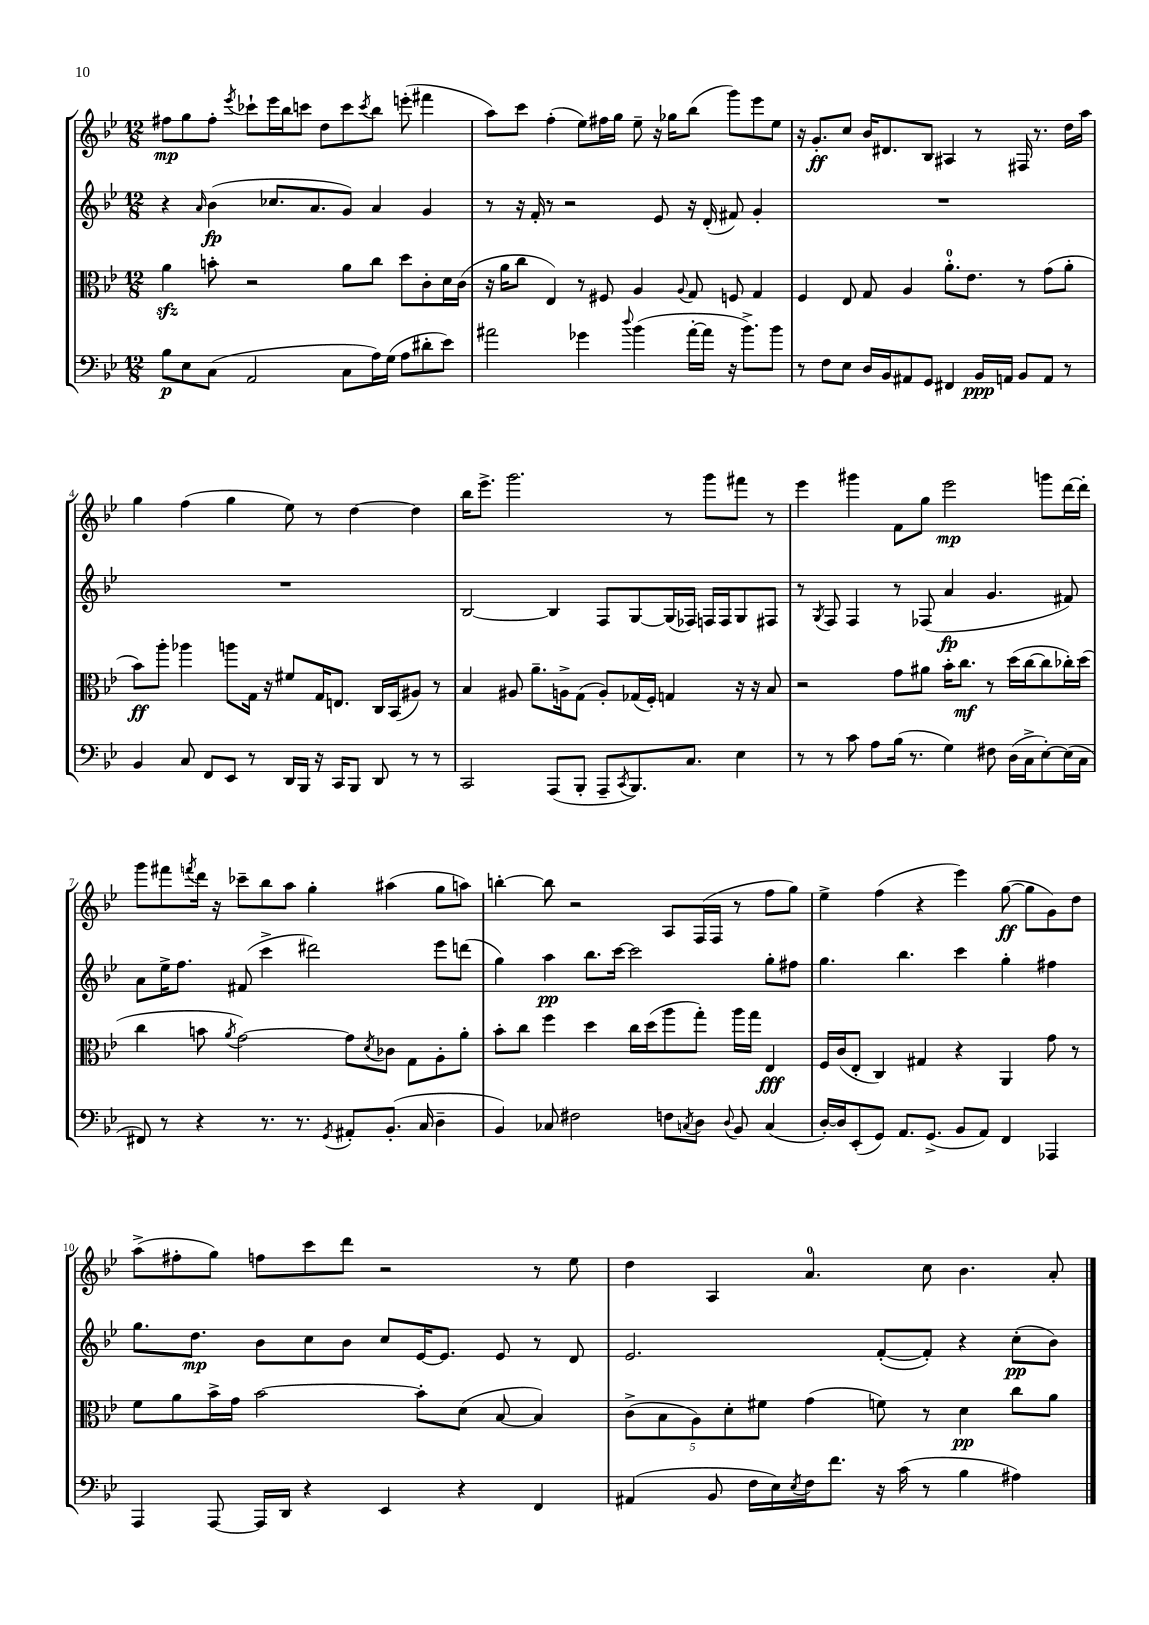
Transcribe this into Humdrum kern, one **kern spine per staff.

**kern	**kern	**kern	**kern
*staff4	*staff3	*staff2	*staff1
*clefF4	*clefC3	*clefG2	*clefG2
*k[b-e-]	*k[b-e-]	*k[b-e-]	*k[b-e-]
*M12/8	*M12/8	*M12/8	*M12/8
8B-\L	4a\	4r	8ff#\L
8E-\	.	.	8gg\
.	.	16qqa/	.
(8C\J	8b'\	(4b-\	8ff#'\J
.	.	.	8qeee-/
2AA/	2r	.	8ccc-`\L
.	.	8.cc-/L	16eee-\L
.	.	.	16bb-\J
.	.	.	8ccc\J
.	.	8.a/	.
.	.	.	8dd\L
8C\L	8a\L	8g/J)	8ccc\
.	.	.	8qccc/
16A\L)	8cc\J	4a/	8bb-\J
(16G\JJ	.	.	.
8A\L	8dd\L	.	(8eee'\
8d#'\	8c'\	4g/	4fff#\
8e-\J)	16d\L	.	.
.	(16c\JJ	.	.
=	=	=	=
2a#\	16r	8r	8aa\L)
.	16a\LK	.	.
.	8cc\J	16r	8ccc\J
.	.	16f'/	.
.	4E-/)	8r	(4ff'\
.	.	2r	.
4g-\	8r	.	8ee-\L)
.	8F#/	.	16ff#\L
.	.	.	16gg\JJ
8qqdd/	.	.	.
(4b-\	4A/	.	8ee-~\
.	.	8e-/	16r
.	.	.	16gg-\LK
.	8qqA/	.	.
[16a#'\LL	8G/	16r	(8bb-\J
16a#\]JJ	.	(16d'/	.
16r	8F/	8f#/)	8ggg\L)
8.b-^\L)	.	.	.
.	4G/	4g'/	8eee-\
8b-\J	.	.	8ee-\J
=	=	=	=
8r	4F/	1.r	16r
.	.	.	8.g'/L
8F\L	.	.	.
8E-\J	8E-/	.	8cc/J
16D/LL	8G/	.	16b-/LK
16BB-/J	.	.	8.d#/
8AA#/	4A/	.	.
8GG/J	.	.	8B-/J
4FF#/	8.a'\L	.	4A#/
.	8.e-\J	.	.
16BB-/LL	.	.	8r
16AA/JJ	.	.	.
8BB-/L	8r	.	16F#/
.	.	.	8.r
8AA/J	(8g\L	.	.
8r	8a'\J	.	16dd\LL
.	.	.	16aa\JJ
=	=	=	=
4BB-/	8b-\L)	1.r	4gg\
.	8aa'\J	.	.
8C/	4aa-\	.	(4ff\
8FF/L	.	.	.
8EE-/J	8aa\L	.	4gg\
8r	16G\Jk	.	.
.	16r	.	.
16DD/LL	8f#/L	.	8ee-\)
16BBB-/JJ	.	.	.
16r	16G/K	.	8r
16CC/LK	8.E/J	.	.
8BBB-/J	.	.	[4dd\
8DD/	16C/LL	.	.
.	(16BB-/J	.	.
8r	8A#/J)	.	4dd\]
8r	8r	.	.
=	=	=	=
2CC/	4B-/	[2B-/	16bb-\LK
.	.	.	8.eee-^\J
.	8A#/	.	2.ggg\
.	8.a~\L	.	.
(8AAA/L	.	4B-/]	.
.	16A^\k	.	.
8BBB-'/J	(8G\J	.	.
8AAA~/L	8A'/L)	8F/L	.
8qCC/	.	.	.
8.BBB-/)	(16G-/L	[8G/	.
.	16F'/JJ)	.	.
.	4G/	(16G/]L	8r
8.C/J	.	16F-/JJ)	.
.	.	16F/LL	8ggg\L
.	.	16F/J	.
4E-\	16r	8G/	8fff#\J
.	16r	.	.
.	8B-/	8F#/J	8r
=	=	=	=
8r	2r	8r	4eee-\
.	.	8qG/	.
8r	.	8F/	.
8c\	.	4F/	4ggg#\
8A\L	.	.	.
(16B-\Jk	8g\L	8r	8f\L
8.r	.	.	.
.	8a#\J	(8F-/	8gg\J
4G\)	16b-'\LK	4a/	2eee-\
.	8.cc\J	.	.
8F#\	8r	4.g/	.
(16D\LL	(16dd\LL	.	.
16C^\J	[16cc\J	.	.
[8E-'\)	8cc\]	.	8ggg\L
(16E-\]L	16cc-'\L)	8f#/)	[16ddd\L
16C\JJ	(16dd\JJ	.	16ddd'\]JJ
=	=	=	=
8FF#/)	4cc\	8a\L	8ggg\L
8r	.	16ee-^\K	8fff#\
.	.	8.ff\J	.
.	.	.	8qfff/
4r	8b\	.	16ddd\Jk
.	.	.	16r
.	8qa/	.	.
.	[2g\)	(8f#/	8ccc-~\L
8.r	.	4ccc^\	8bb-\
.	.	.	8aa\J
8.r	.	.	.
.	.	2ddd#\)	4gg'\
8qGG/	.	.	.
8AA#'/L	8g\]L	.	.
.	8qd/	.	.
(8.BB-'/J	8c-\J	.	(4aa#\
.	8G\L	.	.
16C/	.	.	.
4D~\	8A'\	8eee-\L	8gg\L
.	8a'\J	(8ddd\J	8aa\J)
=	=	=	=
4BB-/)	8b-'\L	4gg\)	[4bb'\
.	8cc\J	.	.
8C-/	4ff\	4aa\	8bb\]
2F#\	.	.	2r
.	4dd\	8.bb-\L	.
.	.	[16ccc\Jk	.
.	16cc\LL	2ccc\]	.
.	(16dd\J	.	.
8F\L	8aa\	.	8A/L
8qC/	.	.	.
8D\J	8gg'\J)	.	(16F/L
.	.	.	16F/JJ
8qqD/	.	.	.
8BB-/	16aa\LL	.	8r
.	16gg\JJ	.	.
(4C/	4E-/	8gg'\L	8ff\L
.	.	8ff#\J	8gg\J)
=	=	=	=
[16D'/LL)	16F/LL	4.gg\	4ee-^\
16D/]J	(16c/J	.	.
(8EE-'/	8E-'/J	.	.
8GG/J)	4C/)	.	(4ff\
8.AA/L	.	4.bb-\	.
.	4G#/	.	4r
(8.GG^/J	.	.	.
8BB-/L	4r	4ccc\	4eee-\)
8AA/J)	.	.	.
4FF/	4AA/	4gg'\	([8gg\
.	.	.	8gg\]L
4AAA-/	8g\	4ff#\	8g\)
.	8r	.	8dd\J
=	=	=	=
4AAA/	8f\L	8.gg\L	(8aa^\L
.	8a\	.	8ff#'\
.	.	8.dd\J	.
[8AAA/	16b-^\L	.	8gg\J)
.	16g\JJ	.	.
16AAA/]LL	[2b-\	8b-\L	8ff\L
16DD/JJ	.	.	.
4r	.	8cc\	8ccc\
.	.	8b-\J	8ddd\J
4EE-/	.	8cc/L	2r
.	8b-'\]L	[16e-/K	.
.	.	8.e-/]J	.
4r	(8d\J	.	.
.	[8B-/	8e-/	.
4FF/	4B-/])	8r	8r
.	.	8d/	8ee-\
=	=	=	=
(4AA#/	(10c^\L	2.e-/	4dd\
.	10B-\	.	.
.	10A\)	.	.
8BB-/	.	.	4A/
.	10d'\	.	.
16F\LL	.	.	.
.	10f#\J	.	.
16E-\)	.	.	.
8qE-/	.	.	.
16F\J	(4g\	.	4.a/
8.f\J	.	.	.
16r	8f\)	([8f'/L	.
(16c\	.	.	.
8r	8r	8f'/]J)	8cc\
4B-\	4d\	4r	4.b-\
4A#\)	8cc\L	(8cc'\L	.
.	8a\J	8b-\J)	8a'/
==	==	==	==
*-	*-	*-	*-
